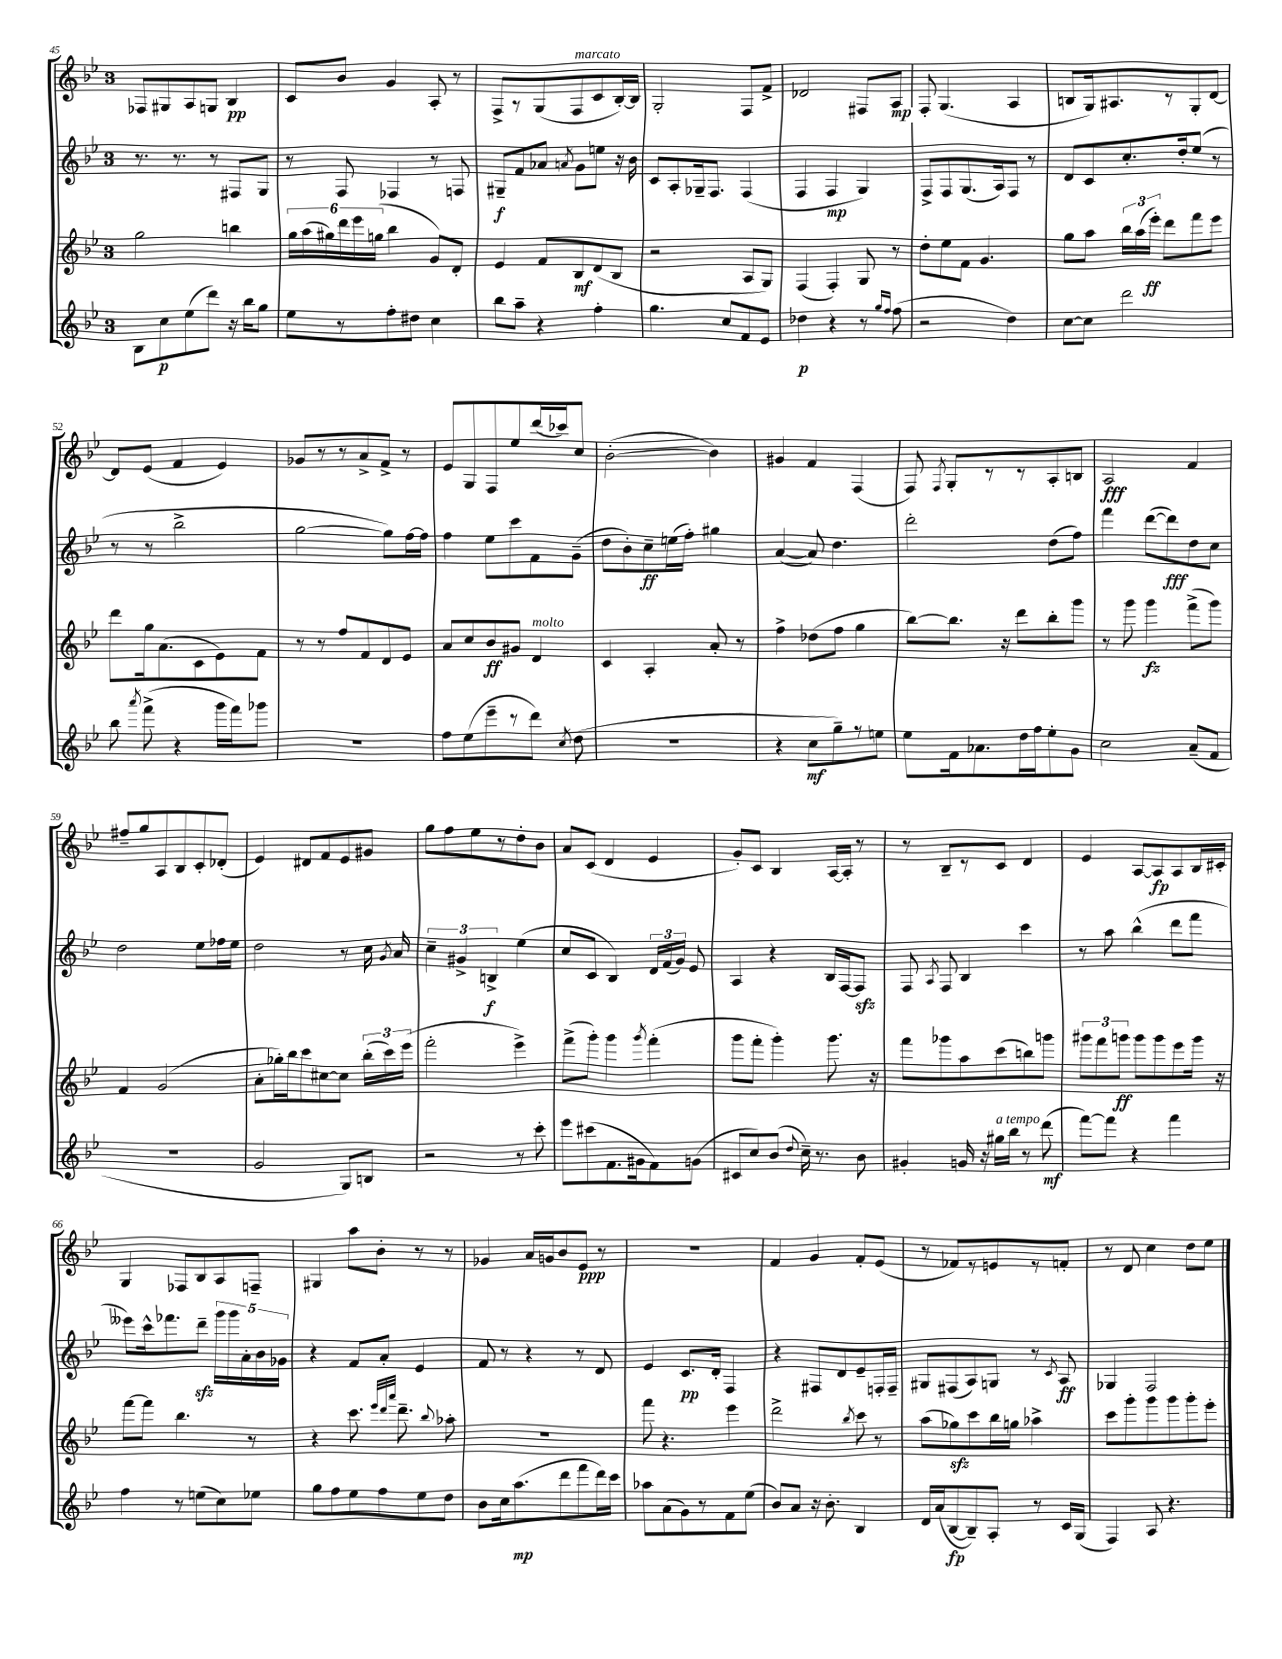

**kern	**kern	**kern	**kern
*staff4	*staff3	*staff2	*staff1
*clefG2	*clefG2	*clefG2	*clefG2
*k[b-e-]	*k[b-e-]	*k[b-e-]	*k[b-e-]
*M3/4	*M3/4	*M3/4	*M3/4
8B-\L	2gg\	8.r	8F-/L
8cc\	.	.	8G#/
.	.	8.r	.
(8ee-\	.	.	8A/
8ddd\J)	.	8r	8G/J
16r	4bb\	8F#/L	4B-/
16bb-\LK	.	.	.
8gg\J	.	8G/J	.
=	=	=	=
8ee-\L	24gg\LL	8r	8c/L
.	(24aa\	.	.
.	24gg#\)	.	.
8r	24ddd\	8F/	8b-/J
.	24eee-\	.	.
.	(24gg\JJ	.	.
8ff'\	4bb-\	4F-/	4g/
8dd#\J	.	.	.
4cc\	8g/L)	8r	8A'/
.	8d'/J	8F/	8r
=	=	=	=
8bb-\L	4e-/	8G#~/L	8F^/L
8aa~\J	.	8f/	8r
4r	8f/L	8a-/J	(8G/
.	.	8qa/	.
.	8B-/	8g\L	8F/
4ff'\	(8d/	8ee\J	8c/
.	8B-/J	16r	[16B-'/L)
.	.	16b-\	16B-/]JJ
=	=	=	=
4.gg\	2r	8c/L	2G'/
.	.	8A'/	.
.	.	16G-~/k	.
.	.	8.F/J	.
8cc/L	.	.	.
8f/	8A/L	(4F/	8F/L
8e-/J	8G/J)	.	8f^/J
=	=	=	=
4dd-\	(4F/	4F/	2d-/
4r	4F'/)	4F/	.
8r	8G/	4G/)	8F#/L
16qqgg/LL	.	.	.
16qqff/JJ	.	.	.
(8ff\	8r	.	8A/J
=	=	=	=
2r	8dd'\L	8F^/L	8F'/
.	8ee-\	8F/	(4.G/
.	8f\J	(8.G/	.
.	4.g/	.	.
.	.	16A/k)	.
4dd\)	.	8F/J	4A/
.	.	8r	.
=	=	=	=
[8cc\L	8gg\L	8d/L	8B/L
8cc\]J	8aa\J	8c/	16G/k)
.	.	.	8.A#/
2ddd\	24bb-\LL	8.cc'/	.
.	(24aa\	.	.
.	24eee-'\JJ)	.	.
.	8ddd\L	.	8r
.	.	16dd'/k	.
.	8fff\	(8ee-/J	8G'/
.	8eee-\J	8r	[8d/J
=	=	=	=
8bb-\	8ddd\L	8r	8d/]L
8qaaa/	.	.	.
(8fff^\	16gg\k	8r	(8e-/J
.	(8.a\	.	.
4r	.	2bb-^\	4f/
.	8c\	.	.
16ggg\LL	8e-\)	.	4e-/)
16fff\J)	.	.	.
8ggg-\J	8f\J	.	.
=	=	=	=
2.r	8r	[2gg\	8g-/L
.	8r	.	8r
.	8ff/L	.	8r
.	8f/	.	8a^/
.	8d/	8gg\]L)	8f^/J
.	8e-/J	[16ff\L	8r
.	.	16ff\]JJ	.
=	=	=	=
8ff\L	8a/L	4ff\	8e-/L
(8ee-\	8cc/	.	8G/
8eee-~\	8b-/	8ee-\L	8F/
8r	8g#/J	8ccc\	8ee-/
8ddd\J)	4d/	8f\	(16ddd/L
.	.	.	16ccc-/J)
8qcc/	.	.	.
(8dd\	.	(8g~\J	8cc/J
=	=	=	=
2.r	4c/	8dd\L	([2b-'\
.	.	8b-'\)	.
.	4A'/	8cc~\	.
.	.	(16ee\L	.
.	.	16ff'\JJ)	.
.	8a'/	4gg#\	4b-\])
.	8r	.	.
=	=	=	=
4r	4ff^\	([4a/	4g#/
8cc\L	(8dd-\L	8a/])	4f/
8gg~\)	8ff\J	4.dd\	.
8r	4gg\	.	(4F/
8ee\J	.	.	.
=	=	=	=
8ee-\L	[8bb-\L)	2ddd'\	8F/)
.	.	.	8qF/
16f\k	8.bb-\]J	.	8G'/L
8.a-\	.	.	.
.	.	.	8r
.	16r	.	.
16dd\L	8ddd\L	.	8r
16ff\J	.	.	.
8ee-'\	8bb-'\	(8dd\L	8A'/
8g\J	8ggg\J	8ff\J)	8B/J
=	=	=	=
2cc\	8r	4fff\	2A/
.	8ggg\	.	.
.	4ggg\	([8ddd\L	.
.	.	8ddd\])	.
(8a~/L	(8fff^\L	8dd\	4f/
8f/J	8ggg\J)	8cc\J	.
=	=	=	=
2.r	4f/	2dd\	8ff#~/L
.	.	.	8gg/
.	(2g/	.	8A/
.	.	.	8B-/
.	.	8ee-\L	8c'/
.	.	16ff-\L	(8d-'/J
.	.	16ee-\JJ	.
=	=	=	=
2g/	8a'\L	2dd\	4e-/)
.	16gg-'\L)	.	.
.	16bb-\J	.	.
.	8ccc\	.	8d#/L
.	[8cc#\	.	8f/
8G/L)	8cc#\]J	8r	8e-/
8B/J	(24bb-'\LL	16cc\	8g#/J
.	24ccc\)	.	.
.	.	8qg/	.
.	.	16a/	.
.	(24eee-\JJ	.	.
=	=	=	=
2r	2fff'\	6cc~\	8gg\L
.	.	.	8ff\
.	.	6g#^/	.
.	.	.	8ee-\
.	.	6B^/	.
.	.	.	8r
8r	4eee-^\)	(4ee-\	8dd'\
8ccc'\	.	.	8b-\J
=	=	=	=
8eee-\L	(8fff^\L	8cc/L	8a/L
(8ccc#\	8ggg'\J)	8c/J	(8c/J
8.f\	4ggg\	4B-/)	4d/
16g#\k	.	.	.
.	8qggg/	.	.
8f\)	(4fff'\	24d/LL	4e-/
.	.	(24f/	.
.	.	24g/JJ)	.
(8g\J	.	8e-/	.
=	=	=	=
8c#/L	8ggg\L	4A/	8g'/L)
8cc/)	8fff'\J	.	8c/J
(8b-/J	4ggg'\)	4r	4B-/
8qqdd/	.	.	.
16cc~\)	.	.	.
8.r	.	.	.
.	8.ggg\	16B-/LL	[16A/LL
.	.	[16F/J	16A'/]JJ
8b-\	.	8F/]J	8r
.	16r	.	.
=	=	=	=
4g#'/	8fff\L	8F/	8r
.	.	8qA/	.
.	8ggg-\	8F/	8B-~/L
16g/	8aa\	4B-/	8r
16r	.	.	.
16gg#\LL	(8ccc\	.	8c/J
16bb-\JJ	.	.	.
8r	8bb\)	4ccc\	4d/
(8ddd\	8ggg\J	.	.
=	=	=	=
[8fff\L)	12ggg#\L	8r	4e-/
.	12fff\	.	.
8fff\]J	.	8aa\	.
.	12ggg\J	.	.
4r	8ggg\L	(4bb-^^\	[8A/L
.	8ggg\	.	8A/]
4fff\	8eee-\	8ddd\L	8A/
.	16ggg\Jk	8fff\J	16B-/L
.	16r	.	16c#'/JJ
=	=	=	=
4ff\	[8fff\L	8eee--\L)	4G/
.	8fff\]J	16ccc^^\k	.
.	.	8.fff-\	.
8r	4.bb-\	.	8F-/L
(8ee\L	.	8ddd~\J	8B-/
8cc\)	.	20ggg\LL	8A/
.	.	20ggg\	.
.	.	20a'\	.
8ee-\J	8r	.	8F~/J
.	.	20b-\	.
.	.	20g-\JJ	.
=	=	=	=
8gg\L	4r	4r	4G#/
8ff\	.	.	.
8ee-\	8.ccc\	8f/L	8aa\L
8ff\	.	8a'/J	8b-'\J
.	32qqeee-/LLL	.	.
.	32qqddd/	.	.
.	32qqaaa/JJJ	.	.
.	8.ddd~\	.	.
8ee-\	.	4e-/	8r
.	8qqbb-/	.	.
8dd\J	8aa-'\	.	8r
=	=	=	=
8b-\L	2.r	8f/	4g-/
16cc\k	.	8r	.
(8.aa\	.	.	.
.	.	4r	16a/LL
.	.	.	16g/J
8ddd\	.	.	8b-/
8fff\	.	8r	8e-/J
16ddd\L)	.	8d/	8r
16ccc\JJ	.	.	.
=	=	=	=
8aa-\L	8fff\	4e-/	2.r
(8a\	4.r	.	.
8g\)	.	8.c/L	.
8r	.	.	.
.	.	16d'/Jk	.
8f\	4eee-\	4F/	.
(8ee-\J	.	.	.
=	=	=	=
8b-/L)	2ddd^\	4r	4f/
8a/J	.	.	.
16r	.	8F#/L	4g/
8.b-'\	.	.	.
.	.	8d/	.
.	8qbb-/	.	.
4B-/	8ccc\	8e-~/	8f'/L
.	8r	16F'/L	(8e-/J
.	.	16F~/JJ	.
=	=	=	=
16d/LL	(8aa\L	8G#/L	8r
(16a/J	.	.	.
[8B-/	8gg-\)	(8F#/	8f-/L)
8B-~/])	8ccc\	8A/)	8r
8A'/J	16bb-\L	8G/J	8e/
.	16gg\JJ	.	.
8r	4aa-^\	8r	8r
.	.	8qc/	.
16c/LL	.	8A/	8f'/J
(16G/JJ	.	.	.
=	=	=	=
4F/)	8ccc\L	4G-/	8r
.	8ggg'\	.	8d/
8A/	8ggg\	2F/	4cc\
4.r	8ggg\	.	.
.	8ggg'\	.	8dd\L
.	8eee-'\J	.	8ee-\J
==	==	==	==
*-	*-	*-	*-
